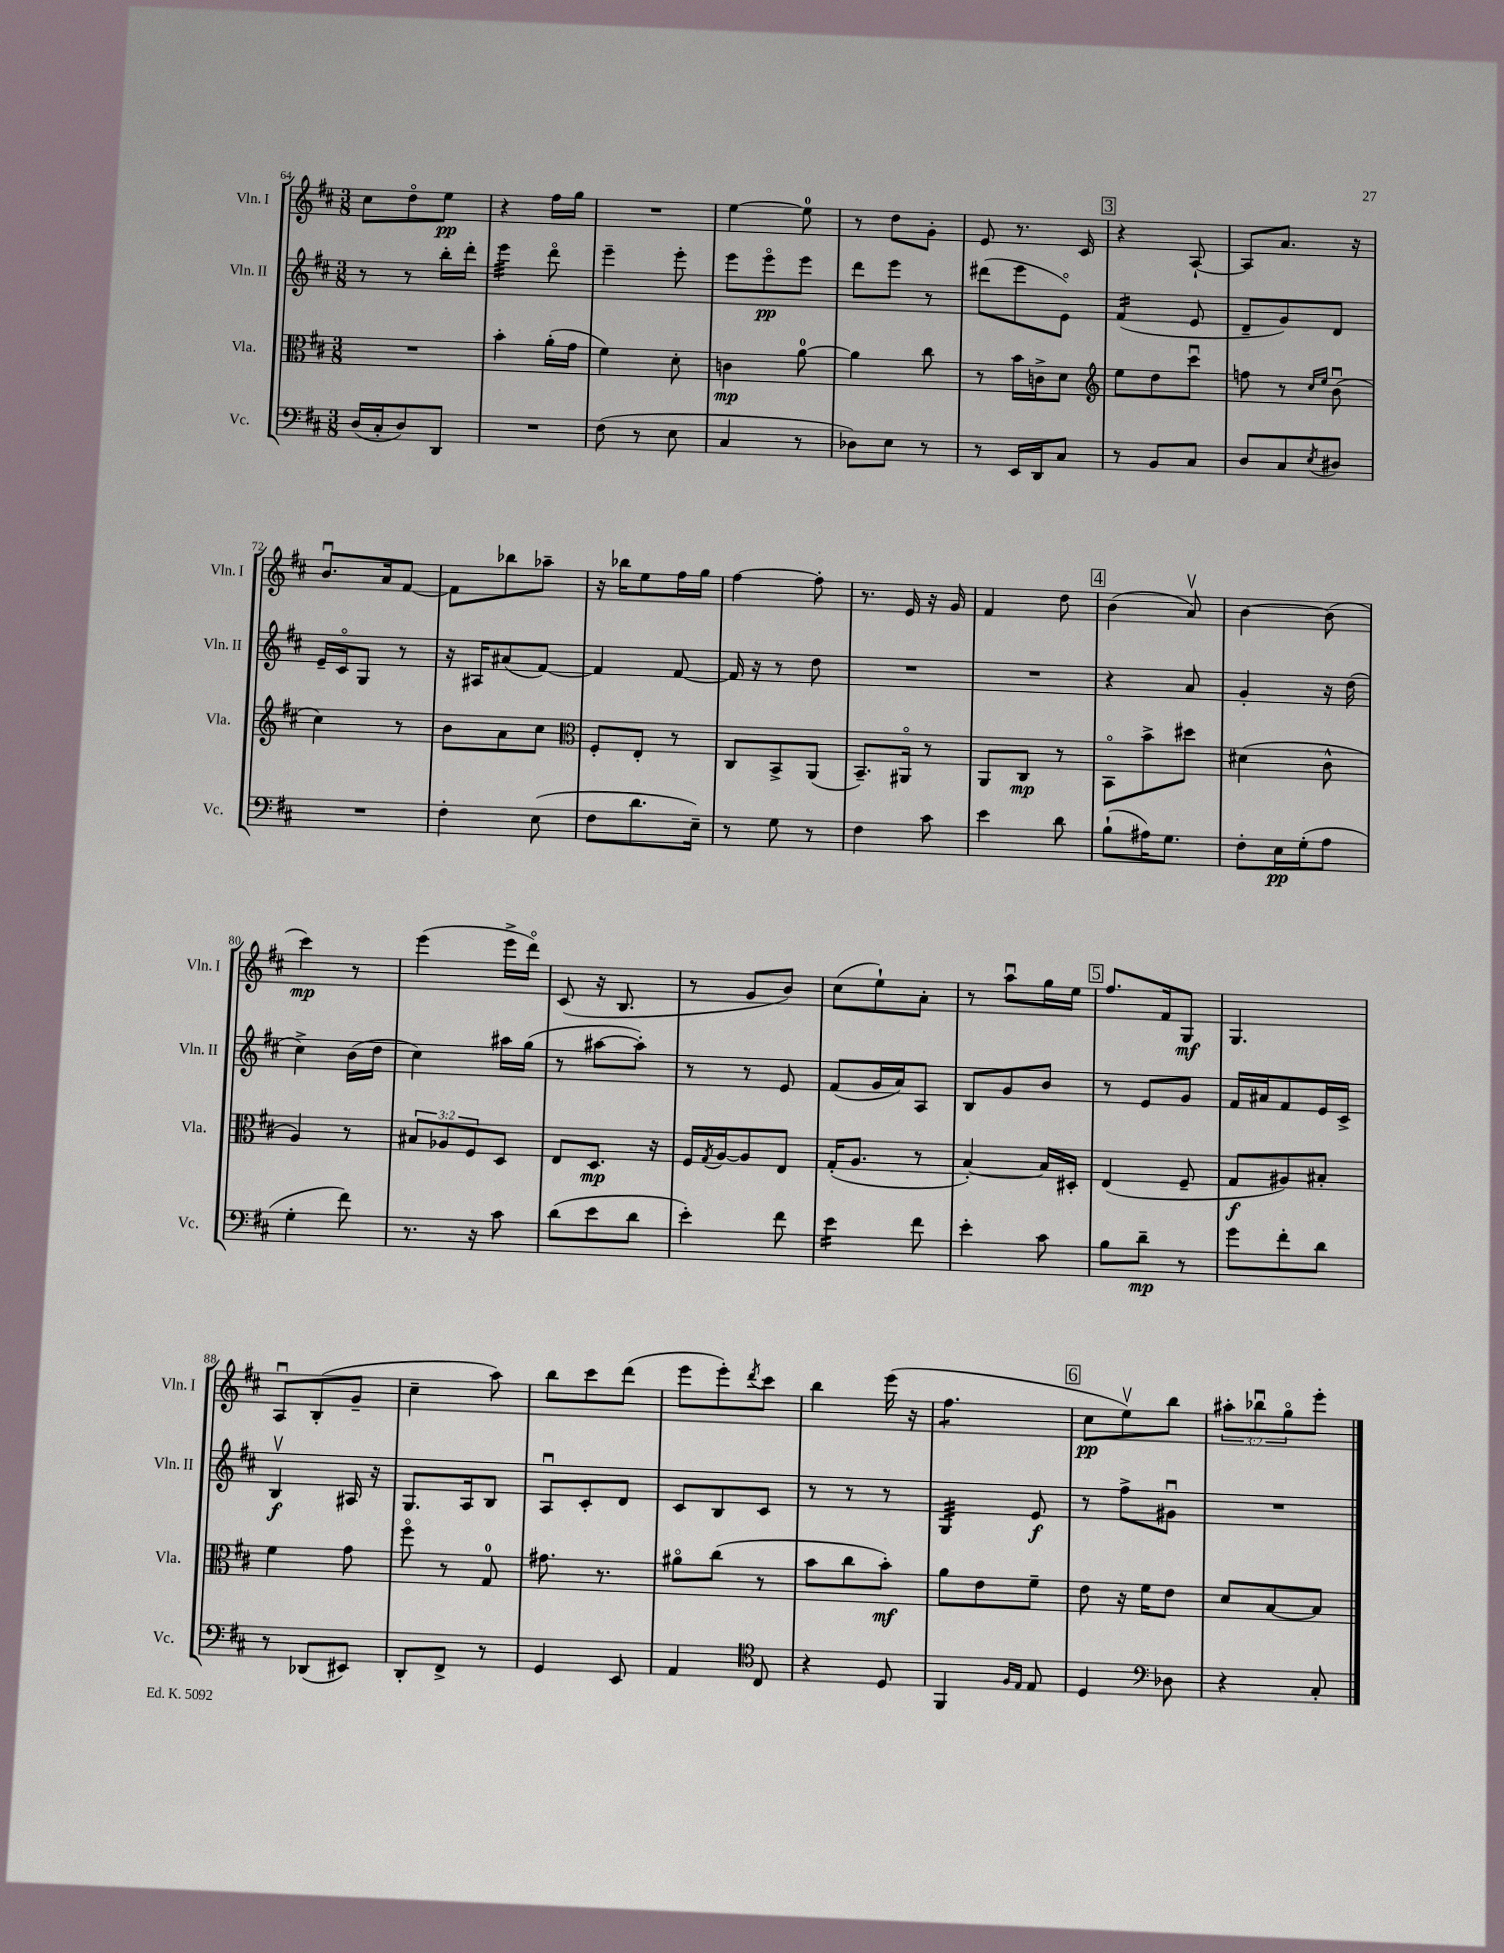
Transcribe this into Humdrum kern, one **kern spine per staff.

**kern	**kern	**kern	**kern
*staff4	*staff3	*staff2	*staff1
*clefF4	*clefC3	*clefG2	*clefG2
*k[f#c#]	*k[f#c#]	*k[f#c#]	*k[f#c#]
*M3/8	*M3/8	*M3/8	*M3/8
(16D/LL	4.r	8r	8cc#\L
16C#'/J	.	.	.
8D/)	.	8r	8ddo\
8DD/J	.	16bb'\LL	8ee\J
.	.	16ddd'\JJ	.
=	=	=	=
4.r	4b'\	4eee\	4r
.	(16a'\LL	8dddo\	16ff#\LL
.	16g\JJ	.	16gg\JJ
=	=	=	=
(8F#\	4f#\)	4eee~\	4.r
8r	.	.	.
8E\	8d'\	8eee'\	.
=	=	=	=
4C#/	4c\	8eee\L	[4ee\
.	.	8eeeo\	.
8r	[8a\	8eee\J	8ee\]
=	=	=	=
8D-\L)	4a\]	8ddd\L	8r
8E\J	.	8eee\J	8dd\L
8r	8cc#\	8r	8g'\J
=	=	=	=
8r	8r	(8ddd#\L	8e/
16EE/LL	16b\LL	8eee\	8.r
16DD/J	16c^\J	.	.
8C#/J	8d\J	8eo\J)	.
.	.	.	16c#/
=	=	=	=
*	*clefG2	*	*
8r	8ee\L	(4f#/	4r
8BB/L	8dd\	.	.
8C#/J	8ccc#u\J	8e/	[8A`/
=	=	=	=
8D/L	8ff\	8d~/L	8A/]L
8C#/	8r	8g/)	8.a/J
.	16qqcc#/LL	.	.
8qE/	16qqee/JJ	.	.
8D#/J	(8bu\	8d/J	.
.	.	.	16r
=	=	=	=
4.r	4cc#\)	16e~/LL	8.bu/L
.	.	16c#o/J	.
.	.	8G/J	.
.	.	.	16a/k
.	8r	8r	[8f#/J
=	=	=	=
4F#'\	8b\L	16r	8f#\]L
.	.	16A#/LK	.
.	8a\	(8a#/	8bb-\
(8E\	8cc#\J	[8f#/J)	8aa-~\J
=	=	=	=
*	*clefC3	*	*
8F#\L	8F#'/L	4f#/]	16r
.	.	.	16bb-\LK
8.d\	8E'/J	.	8ee\
.	8r	[8f#/	16ff#\L
16E~\Jk)	.	.	16gg\JJ
=	=	=	=
8r	8C#/L	16f#/]	[4ff#\
.	.	16r	.
8G\	8BB^/	8r	.
8r	(8AA/J	8dd\	8ff#'\]
=	=	=	=
4F#\	8.BB~/L)	4.r	8.r
.	16AA#o/Jk	.	16e/
8c#\	8r	.	16r
.	.	.	16g/
=	=	=	=
4e\	8AA/L	4.r	4f#/
.	8C#/J	.	.
8d\	8r	.	8dd\
=	=	=	=
(8B`\L	8BBo\L	4r	(4b\
16A#\K)	8b^\	.	.
8.G\J	.	.	.
.	8dd#\J	8a/	8av/)
=	=	=	=
8F#'\L	(4d#\	4g'/	[4b\
16E\L	.	.	.
(16G'\J	.	.	.
8A\J	8c#^^\	16r	(8b\]
.	.	(16dd\	.
=	=	=	=
4G'\	4A/)	4cc#^\)	4ccc#\)
8f#\)	8r	(16b\LL	8r
.	.	16dd\JJ	.
=	=	=	=
8.r	12B#/L	4cc#\)	(4eee\
.	12A-/	.	.
.	12F#/	.	.
16r	.	.	.
8c#\	8D/J	16aa#\LL	16eee^\LL
.	.	(16gg\JJ	16dddo\JJ)
=	=	=	=
(8d\L	8E/L	8r	(8c#/
8e\	8.D/J	[8aa#\L	16r
.	.	.	8.B/
8d\J	.	8aa#'\]J)	.
.	16r	.	.
=	=	=	=
4e'\)	16F#/LL	8r	8r
.	8qG/	.	.
.	[16A/J	.	.
.	8A/]	8r	8g/L
8f#\	8E/J	8e/	8b/J)
=	=	=	=
4e\	(16G'/LK	(8f#/L	(8cc#\L
.	8.A/J	.	.
.	.	16g/L	8ee`\)
.	.	16a/J)	.
8f#\	8r	8A/J	8a'\J
=	=	=	=
4e'\	[4B'/)	8B/L	8r
.	.	8g/	8aau\L
8c#\	16B/]LL	8b/J	16gg\L
.	16D#'/JJ	.	16ee\JJ
=	=	=	=
8B\L	(4E/	8r	8.ff#/L
8d~\J	.	8e/L	.
.	.	.	16f#/k
8r	8F#~/	8g/J	8G/J
=	=	=	=
8g\L	8G/L	16f#/LL	4.G/
.	.	16a#/J	.
8f#'\	8A#/)	8f#/	.
8d\J	8B#'/J	16e/L	.
.	.	16c#^/JJ	.
=	=	=	=
8r	4f#\	4Bv/	8Au/L
(8DD-/L	.	.	(8B'/
8EE#/J)	8g\	16A#/	8g~/J
.	.	16r	.
=	=	=	=
8DD'/L	8ff#o\	8.G/L	4cc#~\
8FF#^/J	8r	.	.
.	.	16A/k	.
8r	8G/	8B/J	8aa\)
=	=	=	=
4GG/	8.g#\	8Au/L	8bb\L
.	.	8c#'/	8ccc#\
.	8.r	.	.
8EE/	.	8d/J	(8ddd\J
=	=	=	=
4AA/	8a#o\L	8c#/L	8eee\L
.	(8cc#\J	8B/	8eee'\)
*clefC4	*	*	*
.	.	.	8qddd/
8C#/	8r	8c#/J	8ccc#\J
=	=	=	=
4r	8b\L	8r	4bb\
.	8cc#\	8r	.
8D/	8b'\J)	8r	(16eee\
.	.	.	16r
=	=	=	=
4FF#/	8a\L	4G/	4.ff#\
.	8e\	.	.
16qqF#/LL	.	.	.
16qqE/JJ	.	.	.
8E/	8f#~\J	8e/	.
=	=	=	=
4D/	8e\	8r	8cc#\L
.	16r	8ff#^\L	8eev\)
.	16f#\LK	.	.
*clefF4	*	*	*
8D-\	8e\J	8g#u\J	8bb\J
=	=	=	=
4r	8d/L	4.r	12aa#'\L
.	.	.	12bb-u\
.	[8B/	.	.
.	.	.	12ggo\
8C#'/	8B/]J	.	8eee'\J
==	==	==	==
*-	*-	*-	*-
